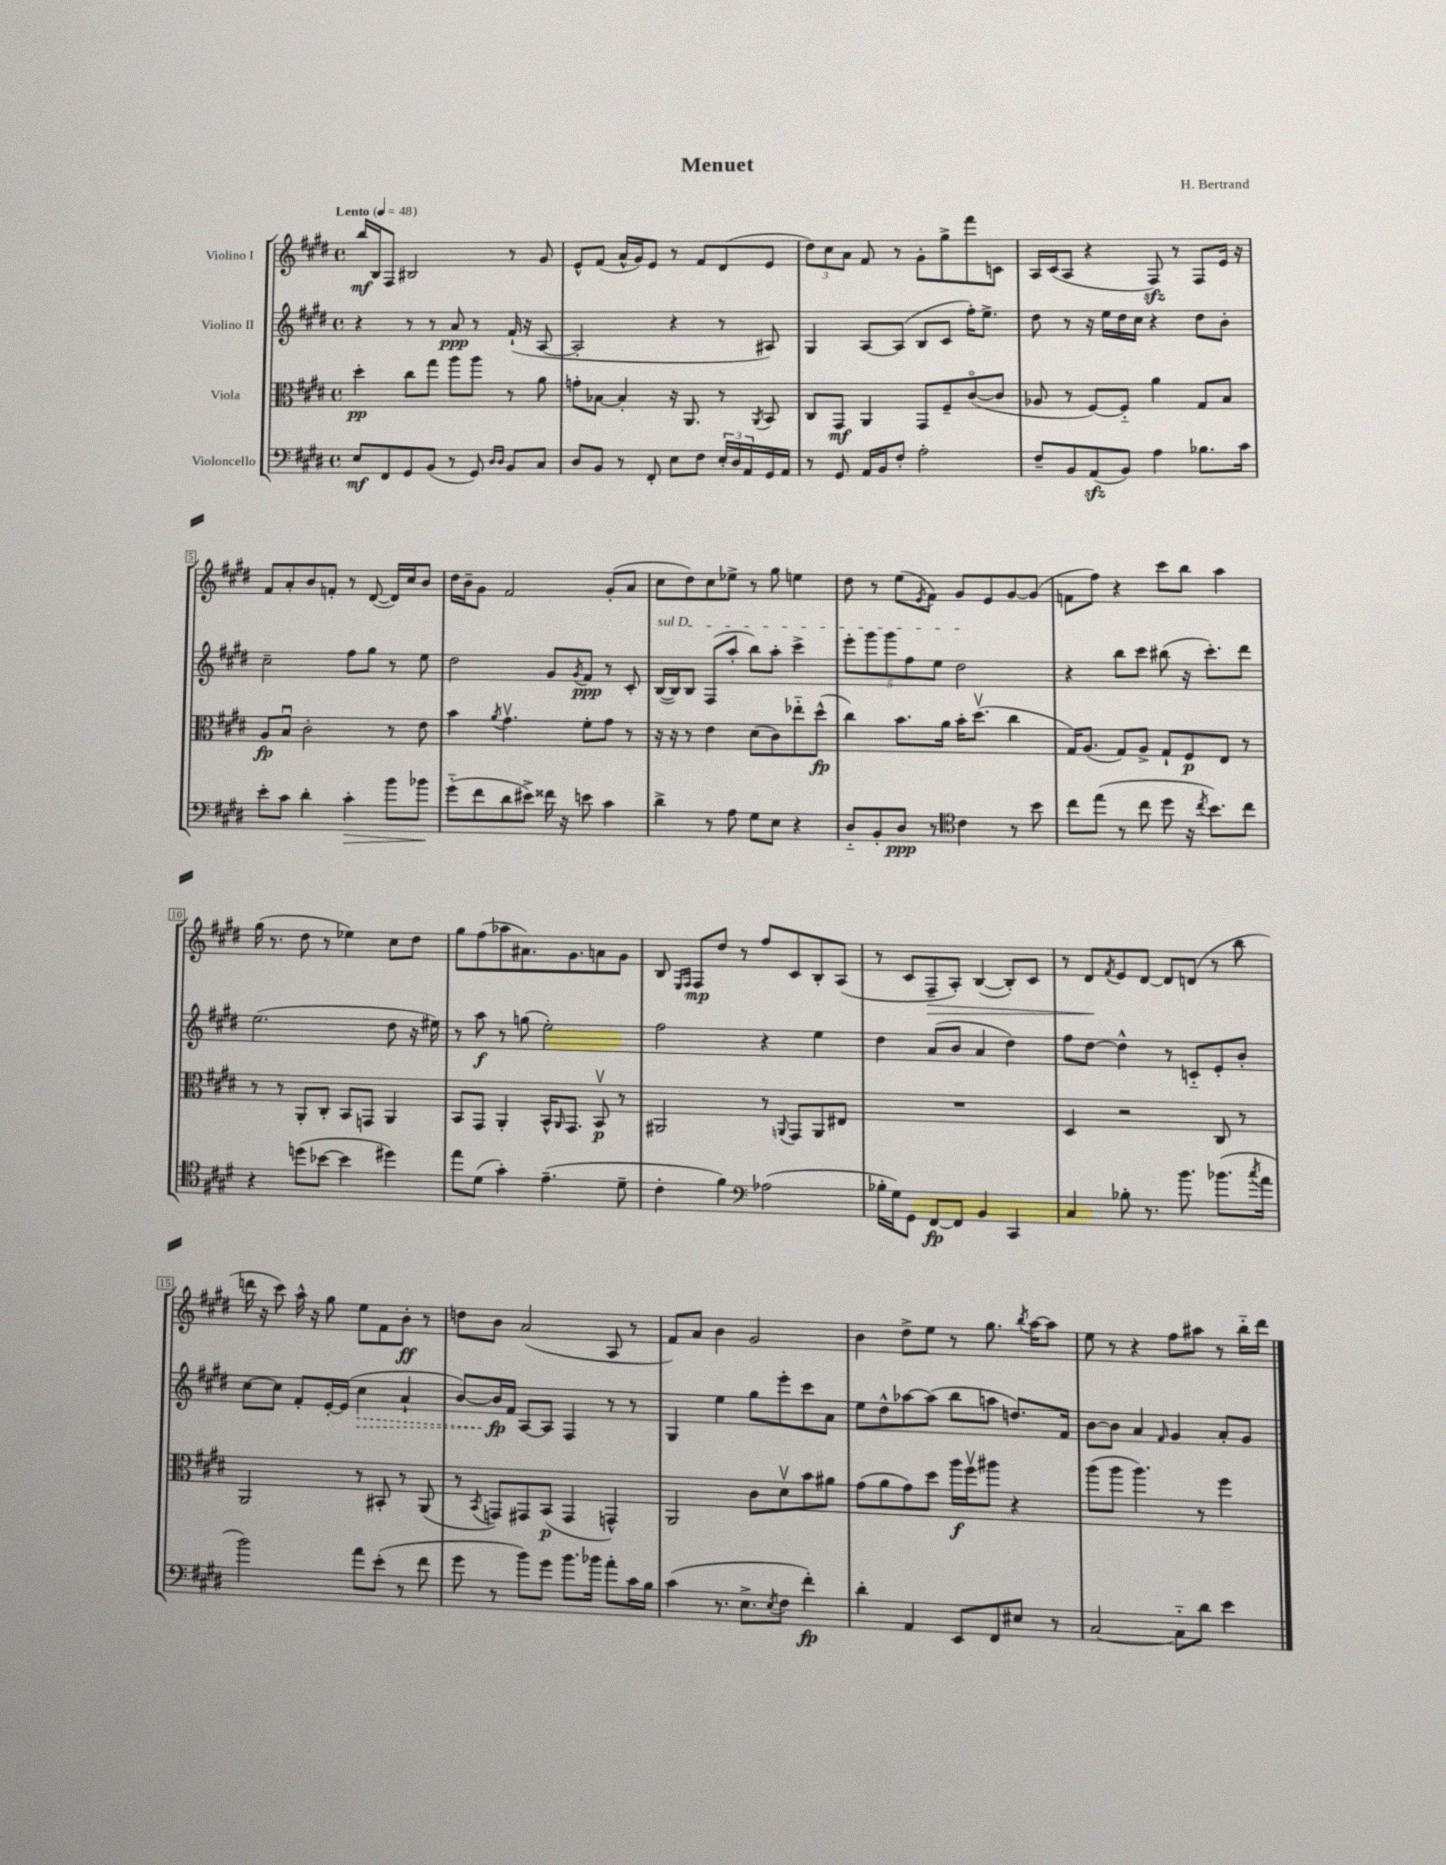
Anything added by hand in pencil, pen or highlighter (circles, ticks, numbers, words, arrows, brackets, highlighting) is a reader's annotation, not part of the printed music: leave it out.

**kern	**kern	**kern	**kern
*staff4	*staff3	*staff2	*staff1
*clefF4	*clefC3	*clefG2	*clefG2
*k[f#c#g#d#]	*k[f#c#g#d#]	*k[f#c#g#d#]	*k[f#c#g#d#]
*M4/4	*M4/4	*M4/4	*M4/4
*met(c)	*met(c)	*met(c)	*met(c)
*MM48	*MM48	*MM48	*MM48
8E/L	4dd#'\	4r	16bb/LL
.	.	.	16B/J
8FF#/	.	.	8F#/J
8GG#/	8cc#\L	8r	2B#/
(8BB/J	8gg#\J	8r	.
8r	8aa\L	8a/	.
8GG#/)	8aa\J	8r	.
16qqD#/LL	.	.	.
16qqD#/JJ	.	.	.
8BB/L	8r	(16f#`/	8r
.	.	16r	.
8C#/J	8a\	[8A/	8g#/
=	=	=	=
8D#/L	8g'\L	2A'/]	8e^^/L
8BB/J	[8B-\J	.	(8f#/J
8r	4B-'/]	.	16a^^/LL
.	.	.	16g#/J)
8FF#'/	.	.	8e/J
8E\L	16r	4r	8r
.	8.AA/	.	.
8F#\J	.	.	8f#/L
24E'/LL	8r	8r	(8d#/
24D#/	.	.	.
24AA/	.	.	.
.	8qAA/	.	.
16GG#/	8BB/	8A#/)	8e/J
16AA/JJ	.	.	.
=	=	=	=
8r	8C#/L	4G#/	12dd#\L)
.	.	.	12cc#\
8GG#/	8GG#/J	.	.
.	.	.	12a\J
16AA/LL	4AA/	[8A/L	8f#/
16BB/J	.	.	.
8F#'/J	.	(8A/]J	8r
2A'\	8GG#/L	8B/L	8g#'\L
.	8F#~/	8c#/J	8gg#^\
.	([8c#o/	16ff#'\LK)	8fff#\
.	.	8.ee^\J	.
.	8c#/]J	.	8c\J
=	=	=	=
8F#~/L	8A-/	8dd#\	16A/LL
.	.	.	(16c#/J
8BB/	8r	8r	8A/J
(8AA/	[8F#/L)	16r	4r
.	.	16ee\LL	.
8BB/J)	8F#'~/]J	16dd#\	.
.	.	16cc#\JJ	.
4A\	4a\	4r	8F#/)
.	.	.	8r
8.B-\L	8G#/L	8dd#\L	8F#/L
.	8B/J	8b'\J	16e/Jk
16c#\Jk	.	.	16r
=	=	=	=
8e'\L	8A/L	2cc#~\	8f#/L
8c#\J	8Bu/J	.	8a'/
4d#'\	2c#'\	.	8b/
.	.	.	8f'/J
4c#'\	.	8ff#\L	8r
.	.	8gg#\J	([8d#/
8b\L	8r	8r	16d#/]LL)
.	.	.	16cc#/J
8b-\J	8e\	8ee\	8b/J
=	=	=	=
(8g#'~\L	4b\	2dd#\	16dd#\LL
.	.	.	16b~\J
8f#\	.	.	8g#\J
.	8qa/	.	.
8d#\	4.g#v\	.	2f#/
8e#^\J)	.	.	.
16f##\	.	8g#/L	.
16r	.	.	.
.	.	8qg#/	.
8e\	8f#'\L	8f#/J	.
4c#\	8g#\J	8r	(8g#'/L
.	8r	8c#'/	8a/J
=	=	=	=
4d#^\	16r	([16B/LL	8cc#\L
.	16r	16B/]J)	.
.	8r	8B/J	8dd#\)
8r	4e\	(8F#/L	8cc#\
8A\	.	8aa'/J	8ee-^\J
8G#\L	(8d#\L	8bb\L)	8r
8E\J	8c#\)	8aa'\J	8gg#\
4r	8ee-'~\	4ccc#^\	4ee\
.	(8dd#^^\J	.	.
=	=	=	=
8D#'~/L	4cc#\)	10eee'\L	8dd#\
.	.	10ggg#\	.
8BB'/	.	.	8r
.	.	10ggg#\	.
8D#/J	8.b\L	.	(8ee\L
.	.	10ff#\	.
.	.	.	8qe/
8r	.	.	8f#\J)
.	.	10ee\J	.
.	16a\Jk	.	.
*clefC4	*	*	*
4c#\	16b'\LK	2dd#\	8g#/L
.	(8.dd#v\J	.	.
.	.	.	8e/
8r	4cc#\	.	[8g#/
8b\	.	.	(8g#/]J
=	=	=	=
8cc#\L	16G#/LK)	4r	8f\L
.	(8.A/J	.	.
(8ee\J	.	.	8ff#\J)
8r	8G#/L)	8bb\L	4r
8cc#\	8A^/J	8ccc#\J	.
8dd#\	8G#`/L	(8bb#\	8ccc#\L
16r	8F#/	16r	8bb\J
8qcc#/	.	.	.
8.b\L)	.	8.ccc#'\L)	.
.	8E/J	.	4aa\
8cc#\J	8r	8ddd#\J	.
=	=	=	=
4r	8r	(2.ee\	(16gg#\
.	.	.	8.r
.	8r	.	.
(8dd\L	8AA'/L	.	8dd#\
[8b-\J	8C#'/J	.	8r
4b-\]	8BB/L	.	4ee-\)
.	8GG/J	.	.
4dd#\)	4AA/	8dd#\	8cc#\L
.	.	16r	8dd#\J
.	.	16ee#\)	.
=	=	=	=
8ee\L	8BB/L	8r	8gg#\L
(8d#\J	8GG#/J	8aa\	(8ff#\
4g#'\)	4AA'/	8r	8aa-\
.	.	(8gg\	8.a#\)
(4.e~\	16BB^^/LK	2ee'\)	.
.	16qqAA/	.	.
.	8.GG#/J	.	8.g#\
.	8BBv/	.	8a\
8d#~\	8r	.	8g#\J
=	=	=	=
4c#'\	2AA#/	2ff#\	8B/
.	.	.	16qqE/LL
.	.	.	16qqF#/JJ
.	.	.	8F#/L
4f#\)	.	.	8dd#/J
.	.	.	8r
*clefF4	*	*	*
(2A-\	8r	4r	8ff#/L
.	8qqAA/	.	.
.	8GG#/L	.	8c#/
.	8AA/	4ee\	8B'/
.	8E#/J	.	(8A/J
=	=	=	=
16B-'\LL	1r	4dd#\	8r
16G#\J)	.	.	.
8GG#\J	.	.	8c#/L
[8FF#/L	.	(8a/L	8F#~/
8FF#/]J	.	8b/J	8A'/J)
4BB/	.	4a/	([4B/
4CC#/	.	4dd#\)	8B'/]L)
.	.	.	8c#/J
=	=	=	=
4C#/	4D#/	8ff#\L	8r
.	.	[8dd#\J	8d#/L
.	.	.	8qf#/
8B-'\	2r	4dd#^^\]	8e/
8.r	.	.	[8d#/J
.	.	8r	8d#/]L
8.b\	.	.	.
.	.	8c'~/L	(8d/J
(8.b-\L	8C#/	8e'/	8r
.	8r	8b'/J	8bb\
8qcc#/	.	.	.
16a\Jk	.	.	.
=	=	=	=
2b\)	2AA/	[8cc#\L	16ddd\
.	.	.	16r
.	.	8cc#\]J	8ccc#\)
.	.	8f#'/L	16aa^^\
.	.	.	16r
.	.	[16e'/L	8gg#\
.	.	(16e/]JJ	.
8a\L	8r	4cc#\	8ee\L
(8e'\J	8BB#'/	.	8f#\
8r	8r	4a`/	8b'\J
8f#\	(8AA/	.	8r
=	=	=	=
8g#\	8r	[8b/L)	8dd\L
.	8qBB/	.	.
8r	8GG/L)	16b/]L	8b\J
.	.	16f#/JJ	.
8b\L)	8GG#/	[8A/L	(2a/
8g#\J	(8BB/J	8A/]J	.
8.b\L	4GG#/	4F#/	.
16b-\Jk	.	.	.
8a'\L	4GG^^/)	8r	8A/
16c#\L	.	8r	8r
16B\JJ	.	.	.
=	=	=	=
(4c#\	2AA/	4G#/	8f#/L)
.	.	.	8a/J
8.r	.	4ee\	4b\
8.E^\L	.	.	.
.	8c#\L	8gg#\L	2g#/
8qE/	.	.	.
8F#\J	8d#v\	8eee'\	.
4f#'\)	8b\	8ccc#\	.
.	8a#\J	8a\J	.
=	=	=	=
4d#'\	(8g#\L	8ee\L	4b\
.	8a\	8dd#^^\	.
4AA/	8g#\)	[8aa-\	8dd#^\L
.	8dd#\J	(8aa-\]J	8ee\J
8EE/L	16aa\LL	8bb\L	8r
.	16ff#v\J	.	.
8FF#/	8aa#\J	8aa\J	8.gg#\
8E#/J	4r	8.dd/L)	.
.	.	.	8qbb/
.	.	.	[16aa\LK
8r	.	.	8aa\]J
.	.	16f#/Jk	.
=	=	=	=
[2C#/	(8aa\L	[8b\L	8ee\
.	8aa\J	8b\]J	8r
.	4.aa\)	4a/	4r
.	.	16qqf#/	.
8C#'~\]L	.	4g#/	8ff#\L
8d#\J	8r	.	8aa#\J
4e\	4ff#\	8a'/L	8r
.	.	8g#/J	16bb'~\LL
.	.	.	16ddd#\JJ
==	==	==	==
*-	*-	*-	*-
